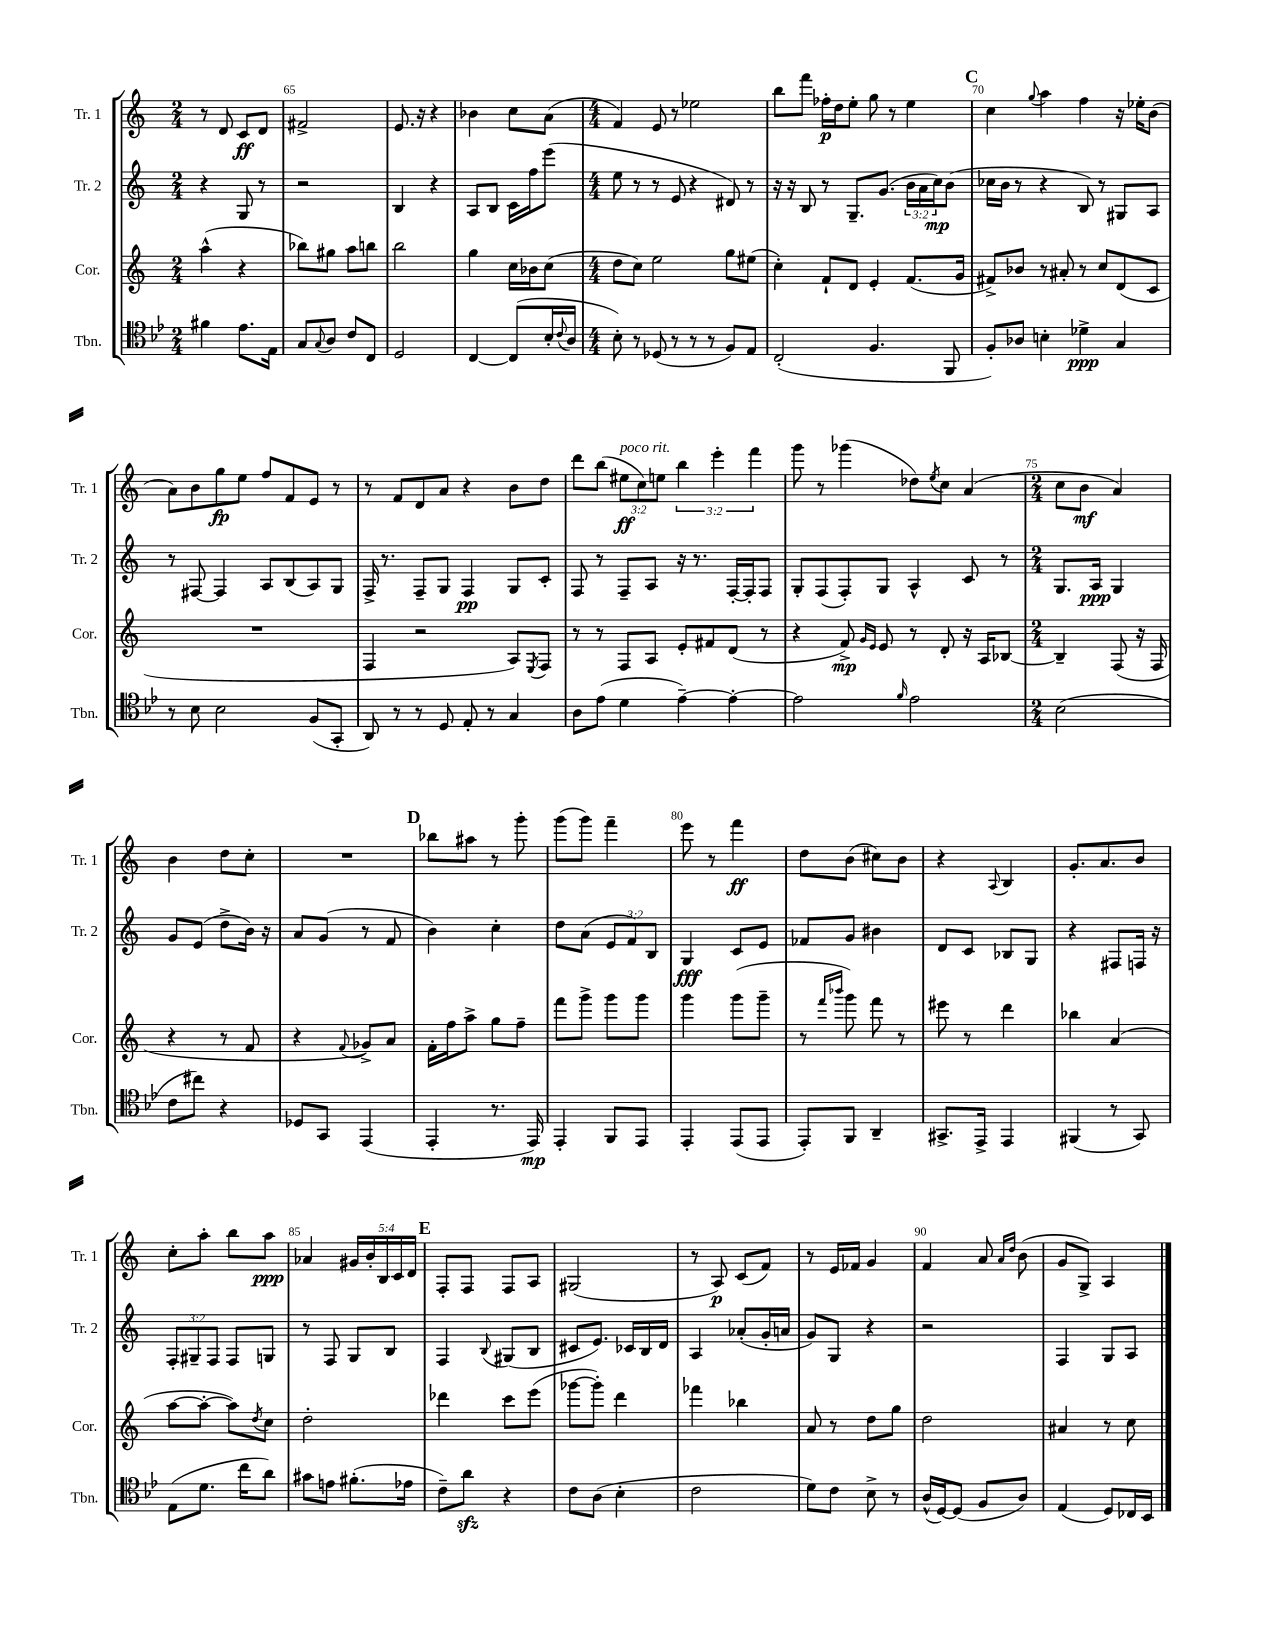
<<
\new StaffGroup <<
\new Staff = "s0" \with { instrumentName = "Tr. 1" shortInstrumentName = "Tr. 1" } {
    \clef treble \key c \major \numericTimeSignature \time 2/4 \override Staff.TupletNumber.text = #tuplet-number::calc-fraction-text
    r8 d'8 c'8\ff d'8 |
    fis'2-> |
    e'8. r16 r4 |
    bes'4 c''8 a'8( |
    \numericTimeSignature \time 4/4 f'4) e'8 r8 ees''2 |
    b''8 f'''8 fes''16-.\p d''16 e''8-. g''8 r8 e''4 |
    \mark \markup { \bold "C" } c''4 \appoggiatura { g''8 } a''4 f''4 r16 ees''16-. b'8( |
    a'8) b'8 g''8\fp e''8 f''8 f'8 e'8 r8 |
    r8 f'8 d'8 a'8 r4 b'8 d''8 |
    d'''8 b''8( \tuplet 3/2 { eis''8\ff^\markup { \italic "poco rit." } c''8) e''8 } \tuplet 3/2 { b''4 e'''4-. f'''4 } |
    g'''8 r8 ges'''4( des''8) \acciaccatura { e''8 } c''8 a'4( |
    \numericTimeSignature \time 2/4 c''8 b'8\mf a'4) |
    b'4 d''8 c''8-. |
    R2 |
    \mark \markup { \bold "D" } bes''8 ais''8 r8 g'''8-. |
    g'''8( g'''8) f'''4-- |
    e'''8 r8 f'''4\ff |
    d''8 b'8( cis''8) b'8 |
    r4 \appoggiatura { a8 } b4 |
    g'8.-. a'8. b'8 |
    c''8-. a''8-. b''8 a''8\ppp |
    aes'4 \tuplet 5/4 { gis'16 b'16-. b16 c'16 d'16 } |
    \mark \markup { \bold "E" } f8-. f8 f8 a8 |
    gis2( |
    r8 a8\p) c'8( f'8) |
    r8 e'16 fes'16 g'4 |
    f'4 a'8 \grace { a'16 d''16 } b'8( |
    g'8 g8->) a4 \bar "|." |
}
\new Staff = "s1" \with { instrumentName = "Tr. 2" shortInstrumentName = "Tr. 2" } {
    \clef treble \key c \major \numericTimeSignature \time 2/4 \override Staff.TupletNumber.text = #tuplet-number::calc-fraction-text
    r4 g8 r8 |
    r2 |
    b4 r4 |
    a8 b8 c'16 f''16 e'''8( |
    \numericTimeSignature \time 4/4 e''8 r8 r8 e'8 r4 dis'8) r8 |
    r16 r16 b8 r8 g8.-- g'8.( \tuplet 3/2 { b'16 a'16 c''16\mp) } b'8( |
    \mark \markup { \bold "C" } ces''16 b'16 r8 r4 b8) r8 gis8 a8 |
    r8 fis8~ fis4 a8 b8( a8) g8 |
    f16-> r8. f8-- g8 f4\pp g8 c'8-. |
    f8 r8 f8-- a8 r16 r8. f16~-. f16-. f8 |
    g8-. f8( f8-.) g8 a4-^ c'8 r8 |
    \numericTimeSignature \time 2/4 g8. a16\ppp g4 |
    g'8 e'8( d''8-> b'16) r16 |
    a'8 g'8( r8 f'8 |
    \mark \markup { \bold "D" } b'4) c''4-. |
    d''8 a'8( \tuplet 3/2 { e'8 f'8) b8 } |
    g4\fff c'8 e'8 |
    fes'8 g'8 bis'4 |
    d'8 c'8 bes8 g8 |
    r4 fis8 f16 r16 |
    \tuplet 3/2 { f8-. gis8-- f8 } f8 g8 |
    r8 f8 g8 b8 |
    \mark \markup { \bold "E" } f4 \appoggiatura { b8 } gis8( b8 |
    cis'8 e'8.) ces'16 b16 d'16 |
    a4 aes'8-.( g'16-. a'16 |
    g'8) g8 r4 |
    r2 |
    f4 g8 a8 \bar "|." |
}
\new Staff = "s2" \with { instrumentName = "Cor." shortInstrumentName = "Cor." } {
    \clef treble \key c \major \numericTimeSignature \time 2/4
    a''4-^( r4 |
    bes''8) gis''8 a''8 b''8 |
    b''2 |
    g''4 c''16 bes'16 c''8( |
    \numericTimeSignature \time 4/4 d''8 c''8) e''2 g''8 eis''8( |
    c''4-.) f'8-! d'8 e'4-. f'8.( g'16 |
    \mark \markup { \bold "C" } fis'8->) bes'8 r8 ais'8-. r8 c''8 d'8( c'8 |
    R1 |
    f4 r2 a8) \acciaccatura { e8 } f8 |
    r8 r8 f8 a8 e'8-. fis'8 d'8( r8 |
    r4 f'8->\mp) \grace { g'16 e'16 } e'8 r8 d'8-. r16 a16 bes8~ |
    \numericTimeSignature \time 2/4 bes4-- f8( r16 f16 |
    r4 r8 f'8 |
    r4 \appoggiatura { f'8 } ges'8->) a'8 |
    \mark \markup { \bold "D" } f'16-. f''16 a''8-> g''8 f''8-- |
    f'''8 g'''8-> g'''8 g'''8 |
    g'''4 g'''8( g'''8-- |
    r8 \grace { f'''16 bes'''16 } g'''8) f'''8 r8 |
    eis'''8 r8 d'''4 |
    bes''4 a'4( |
    a''8~ a''8~-. a''8) \acciaccatura { d''8 } c''8 |
    d''2-. |
    \mark \markup { \bold "E" } des'''4 c'''8 e'''8( |
    ges'''8~ ges'''8-.) d'''4 |
    fes'''4 bes''4 |
    a'8 r8 d''8 g''8 |
    d''2 |
    ais'4 r8 c''8 \bar "|." |
}
\new Staff = "s3" \with { instrumentName = "Tbn." shortInstrumentName = "Tbn." } {
    \clef tenor \key bes \major \numericTimeSignature \time 2/4
    fis'4 ees'8. ees16 |
    g8 \appoggiatura { g8 } a8 c'8 c8 |
    d2 |
    c4~ c8( bes16-. \appoggiatura { c'8 } a16 |
    \numericTimeSignature \time 4/4 bes8-.) r8 des8( r8 r8 r8 f8) ees8 |
    c2-.( f4. f,8 |
    \mark \markup { \bold "C" } f8-.) aes8 b4-. des'4->\ppp g4 |
    r8 bes8 bes2 f8( g,8-. |
    a,8) r8 r8 d8 ees8-. r8 g4 |
    a8 ees'8( d'4 ees'4~--) ees'4~-. |
    ees'2 \grace { f'16 } ees'2 |
    \numericTimeSignature \time 2/4 bes2( |
    c'8 cis''8) r4 |
    des8 g,8 ees,4( |
    \mark \markup { \bold "D" } ees,4-. r8. ees,16\mp) |
    ees,4-. f,8 ees,8 |
    ees,4-. ees,8( ees,8 |
    ees,8-.) f,8 a,4-- |
    gis,8.-> ees,16-> ees,4 |
    fis,4( r8 g,8) |
    ees8( d'8. c''16 a'8) |
    gis'8 e'8 fis'8.-.( ees'16 |
    \mark \markup { \bold "E" } c'8--) a'8\sfz r4 |
    c'8 a8( bes4-. |
    c'2 |
    d'8) c'8 bes8-> r8 |
    a16-^( d16~) d8( f8 a8) |
    ees4( d8) ces16 bes,16 \bar "|." |
}
>>
>>
\layout { \context { \Score currentBarNumber = #64 \override BarNumber.break-visibility = ##(#f #t #t) barNumberVisibility = #(every-nth-bar-number-visible 5) } }
